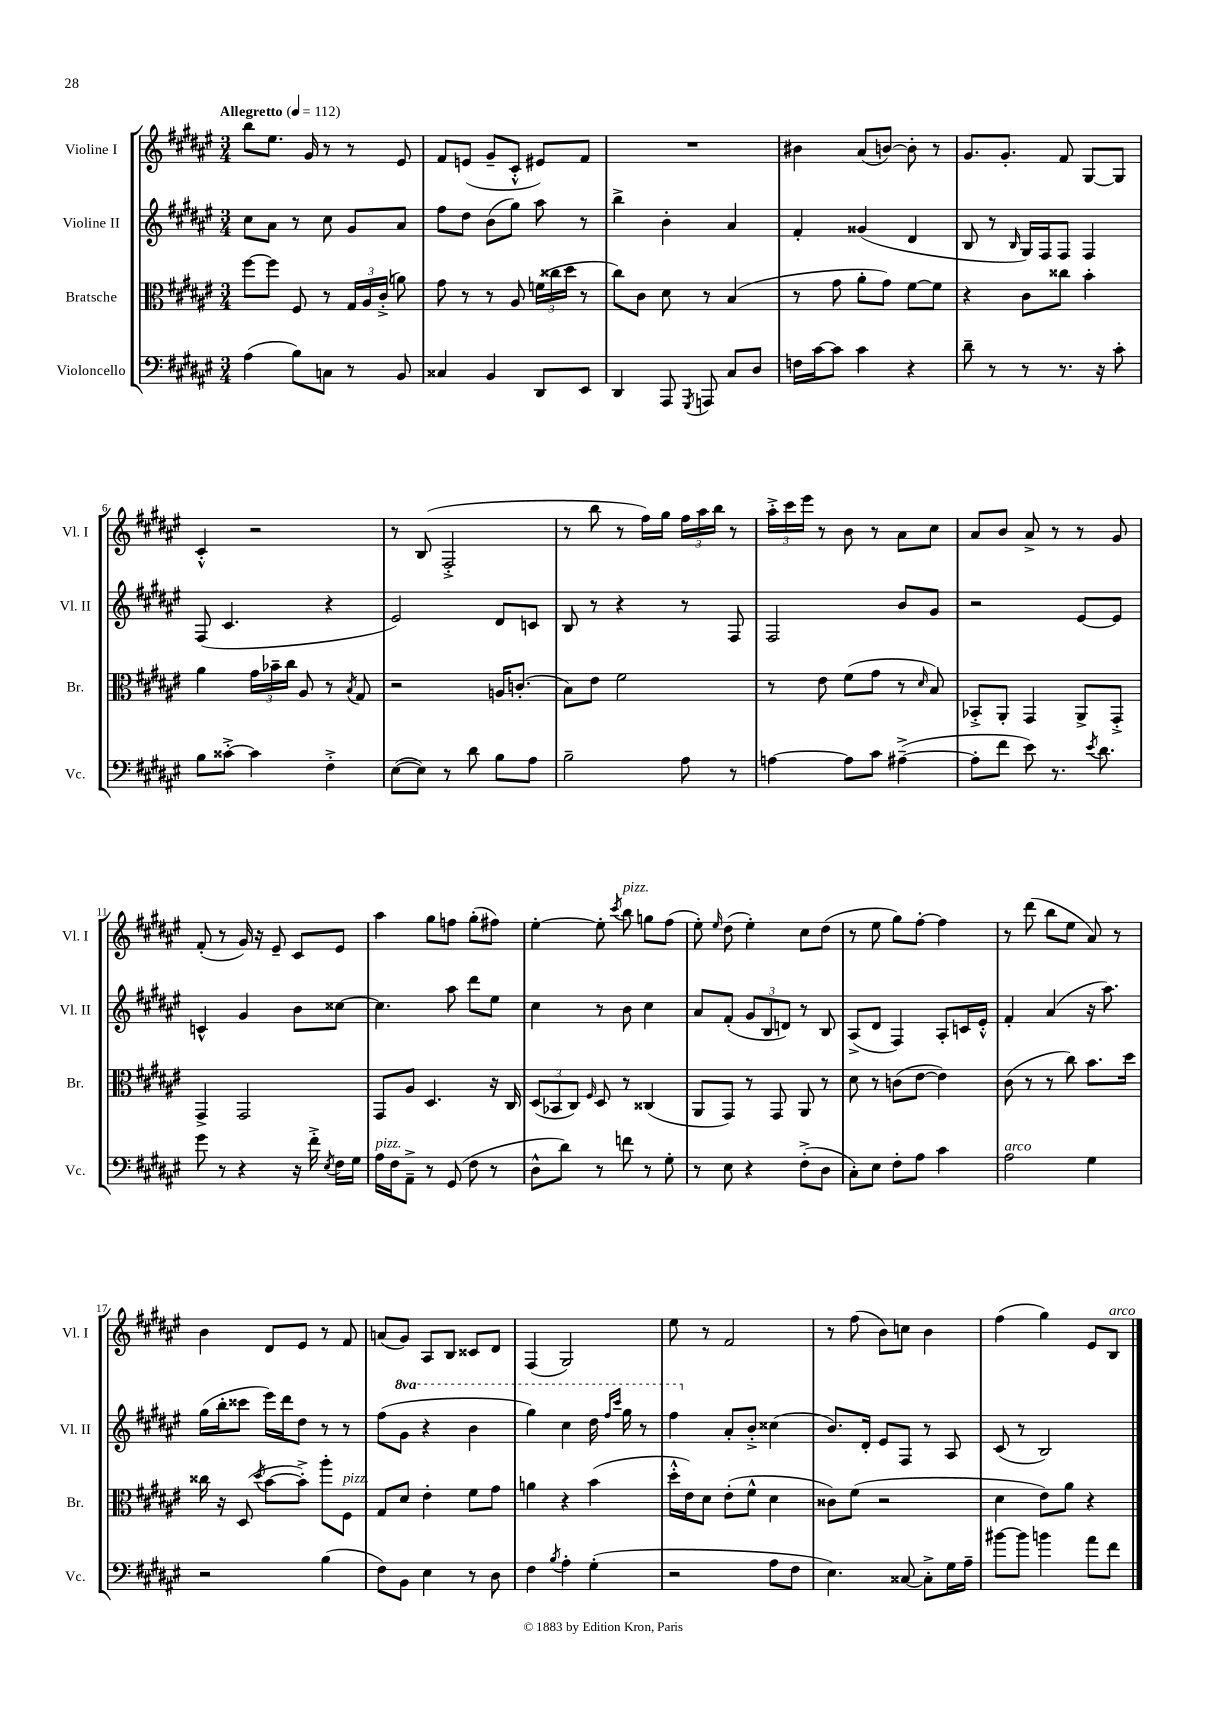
<<
\new StaffGroup <<
\new Staff = "s0" \with { instrumentName = "Violine I" shortInstrumentName = "Vl. I" } {
    \clef treble \key fis \major \numericTimeSignature \time 3/4 \tempo "Allegretto" 4 = 112
    \autoBeamOff b''8[ eis''8.] gis'16 r8 r8 eis'8 |
    fis'8[ e'8]( gis'8[-- cis'8]-.-^ eis'8[) fis'8] |
    R2. |
    bis'4 ais'8[( b'8]~) b'8-. r8 |
    gis'8.[ gis'8.]-. fis'8 gis8[~ gis8] |
    cis'4-.-^ r2 |
    r8 b8( fis2-.-> |
    r8 b''8 r8 fis''16[) gis''16] \tuplet 3/2 { fis''16[ ais''16 b''16] } r8 |
    \tuplet 3/2 { ais''16[-.-> cis'''16 eis'''16] } r8 b'8 r8 ais'8[ cis''8] |
    ais'8[ b'8] ais'8-> r8 r8 gis'8 |
    fis'8-.( r8 gis'16) r16 eis'8-- cis'8[ eis'8] |
    ais''4 gis''8[ f''8] gis''8[-.( fis''8]) |
    eis''4~-. eis''8-. \acciaccatura { cis'''8 } b''8^\markup { \italic "pizz." } g''8[ fis''8]( |
    eis''8-.) \grace { eis''16 } dis''8( eis''4-.) cis''8[ dis''8]( |
    r8 eis''8 gis''8[) fis''8]~-. fis''4 |
    r8 dis'''8( b''8[ eis''8] ais'8) r8 |
    b'4 dis'8[ eis'8] r8 fis'8 |
    a'8[( gis'8]) ais8[ b8] cisis'8[ dis'8] |
    fis4( gis2) |
    eis''8 r8 fis'2 |
    r8 fis''8( b'8[) c''8] b'4 |
    fis''4( gis''4) eis'8[ b8]^\markup { \italic "arco" } \bar "|." |
}
\new Staff = "s1" \with { instrumentName = "Violine II" shortInstrumentName = "Vl. II" } {
    \clef treble \key fis \major \numericTimeSignature \time 3/4 \set Staff.ottavationMarkups = #ottavation-simple-ordinals
    \autoBeamOff cis''8[ ais'8] r8 cis''8 gis'8[ ais'8] |
    fis''8[ dis''8] b'8[( gis''8]) ais''8 r8 |
    b''4-> b'4-. ais'4 |
    fis'4-. gisis'4( dis'4 |
    b8 r8 \grace { b16 } gis16[) fis16 fis8] fis4 |
    fis8( cis'4. r4 |
    eis'2) dis'8[ c'8] |
    b8 r8 r4 r8 fis8 |
    fis2 b'8[ gis'8] |
    r2 eis'8[~ eis'8] |
    c'4-^ gis'4 b'8[ cisis''8]~ |
    cisis''4. ais''8 dis'''8[ eis''8] |
    cis''4 r8 b'8 cis''4 |
    ais'8[ fis'8]-.( \tuplet 3/2 { gis'8[ b8 d'8]) } r8 b8 |
    ais8[->( dis'8] fis4) ais8[-. c'16 eis'16]-.-^ |
    fis'4-. ais'4( r16 ais''8.) |
    gis''16[( b''16-. cisis'''8] eis'''16[) dis'''16 dis''8] r8 r8 |
    fis''8[( \ottava #1 gis''8] r4 b''4 |
    gis'''4) cis'''4 dis'''16 \grace { fis'''16[ cis''''16] } gis'''16 r8 |
    fis'''4 \ottava #0 ais'8[-. b'8]-.-> cisis''4( |
    b'8.[) dis'16]-. eis'8[ fis8] r8 ais8 |
    cis'8( r8 b2) \bar "|." |
}
\new Staff = "s2" \with { instrumentName = "Bratsche" shortInstrumentName = "Br." } {
    \clef alto \key fis \major \numericTimeSignature \time 3/4
    \autoBeamOff fis''8[~ fis''8] fis8 r8 \tuplet 3/2 { gis16[ ais16 cis'16]-.->( } a'8) |
    gis'8 r8 r8 ais8 \tuplet 3/2 { f'16[( cisis''16 dis''16] } r8 |
    cis''8[) cis'8] dis'8 r8 b4( |
    r8 gis'8 ais'8[-. gis'8]) fis'8[~ fis'8] |
    r4 cis'8[ cisis''8] b'4-. |
    ais'4 \tuplet 3/2 { gis'16[ bes'16-- cis''16] } ais8 r8 \acciaccatura { b8 } gis8 |
    r2 a16[ c'8.]-.( |
    b8[) eis'8] fis'2 |
    r8 eis'8 fis'8[( gis'8] r8 \grace { dis'16 } b8) |
    bes,8[-.-> ais,8]-. gis,4 ais,8[-> gis,8]-.-> |
    gis,4-> gis,2 |
    gis,8[ ais8] dis4. r16 cis16 |
    \tuplet 3/2 { dis8[( bes,8 cis8]) } \grace { fis16 } dis8 r8 cisis4( |
    ais,8[ gis,8]) r8 gis,8 ais,8 r8 |
    dis'8 r8 c'8[( eis'8]~ eis'4) |
    cis'8( r8 r8 cis''8) b'8.[ dis''16] |
    cisis''16 r16 dis8( \acciaccatura { dis''8 } b'8[~ b'8]-.->) ais''8[-. fis8]^\markup { \italic "pizz." } |
    gis8[ dis'8] eis'4-. fis'8[ gis'8] |
    a'4 r4 b'4( |
    dis''16[-.-^ eis'16) dis'8] eis'8[-.( fis'8]-^ dis'4 |
    cisis'8[) fis'8]( r2 |
    dis'4 eis'8[) ais'8] r4 \bar "|." |
}
\new Staff = "s3" \with { instrumentName = "Violoncello" shortInstrumentName = "Vc." } {
    \clef bass \key fis \major \numericTimeSignature \time 3/4
    \autoBeamOff ais4( b8[) c8] r8 b,8 |
    cisis4 b,4 dis,8[ eis,8] |
    dis,4 ais,,8 \acciaccatura { gis,,8 } a,,8 cis8[ dis8] |
    f16[ cis'16~ cis'8] cis'4 r4 |
    dis'8-- r8 r8 r8. r16 cis'8-. |
    b8[ cisis'8]~-.-> cisis'4 fis4-.-> |
    eis8[~( eis8]) r8 dis'8 b8[ ais8] |
    b2-- ais8 r8 |
    a4~ a8[ cis'8] ais4~--->( |
    ais8[-. fis'8] eis'8) r8. \acciaccatura { eis'8 } dis'8. |
    gis'8 r8 r4 r16 fis'16-.-> \acciaccatura { eis8 } fis16[ gis16] |
    ais16[^\markup { \italic "pizz." } fis16 ais,8]---> r8 gis,8( fis8 r8 |
    dis8[-^ dis'8]) r8 f'8 r8 gis8-. |
    r8 eis8 r4 fis8[-.->( dis8] |
    cis8[-.) eis8] fis8[-. ais8] cis'4 |
    ais2^\markup { \italic "arco" } gis4 |
    r2 b4( |
    fis8[) b,8] eis4 r8 dis8 |
    fis4 \acciaccatura { b8 } ais4-. gis4-.( |
    r2 ais8[ fis8] |
    eis4.) cisis8~ cisis8[-.-> gis16 ais16]-- |
    bis'8[~ bis'8] b'4 ais'8[ fis'8] \bar "|." |
}
>>
>>
